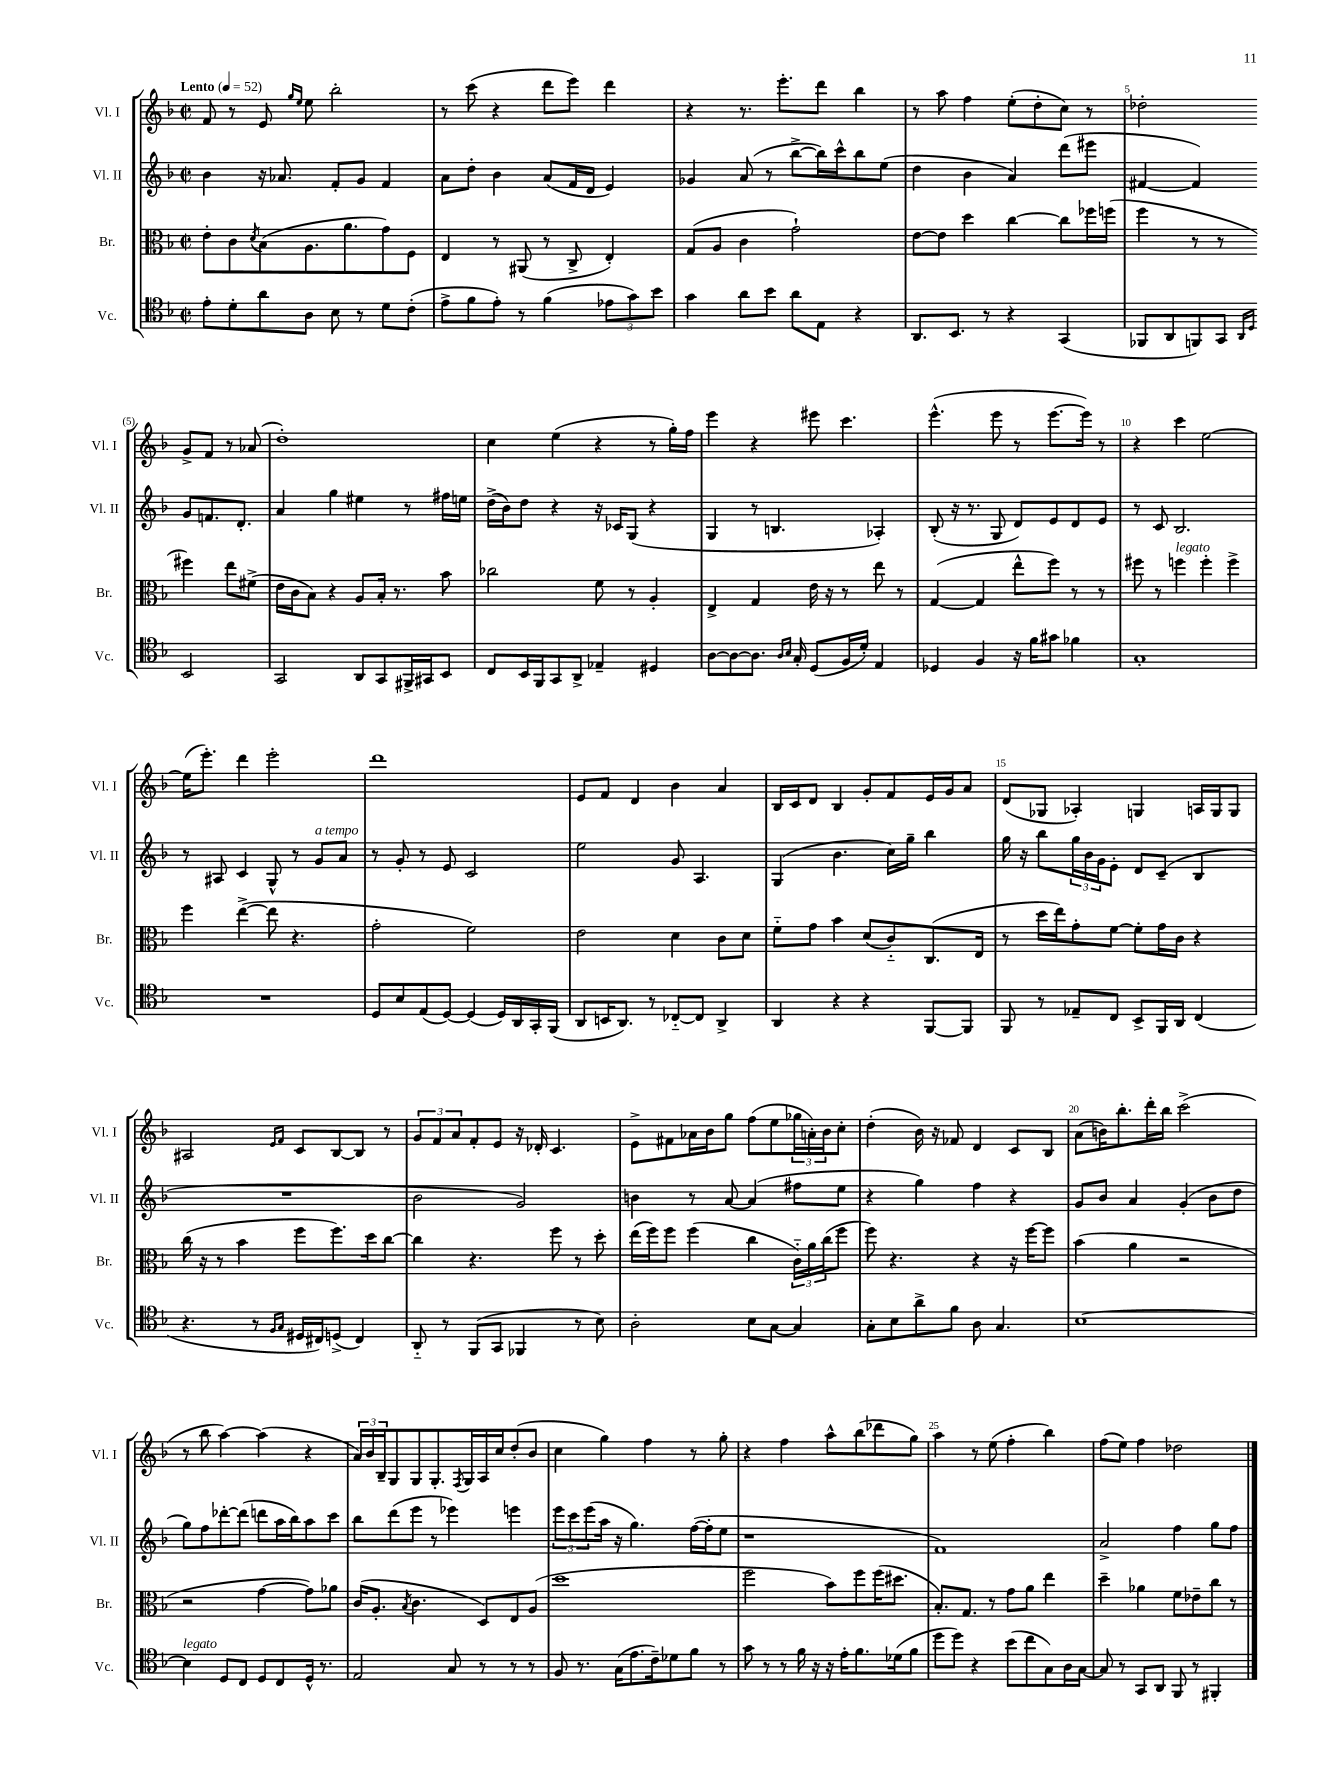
<<
\new StaffGroup <<
\new Staff = "s0" \with { instrumentName = "Vl. I" shortInstrumentName = "Vl. I" } {
    \clef treble \key f \major \defaultTimeSignature \time 2/2 \tempo "Lento" 4 = 52
    f'8 r8 e'8 \grace { g''16 e''16 } e''8 bes''2-. |
    r8 c'''8( r4 d'''8 e'''8) d'''4 |
    r4 r8. e'''8.-. d'''8 bes''4 |
    r8 a''8 f''4 e''8-.( d''8-. c''8) r8 |
    des''2-. g'8-> f'8 r8 aes'8( |
    d''1-.) |
    c''4 e''4( r4 r8 g''16-.) f''16 |
    e'''4 r4 eis'''8 c'''4. |
    e'''4.-^( e'''8 r8 e'''8.~ e'''16) r8 |
    r4 c'''4 e''2~ |
    e''16( e'''8.-.) d'''4 e'''2-. |
    d'''1 |
    e'8 f'8 d'4 bes'4 a'4 |
    bes16 c'16 d'8 bes4 g'8-. f'8 e'16 g'16 a'8 |
    d'8( ges8 aes4-.) g4 a16 g16 g8 |
    ais2 \grace { e'16 f'16 } c'8 bes8~ bes8 r8 |
    \tuplet 3/2 { g'8 f'8 a'8 } f'8-. e'8 r16 des'16-. c'4. |
    e'8-> fis'8 aes'16 bes'16 g''8 f''8( e''8 \tuplet 3/2 { ges''16 a'16-.) bes'16 } c''8-. |
    d''4-.( bes'16) r16 fes'8 d'4 c'8 bes8 |
    a'8( b'16) bes''8.-. d'''16-. bes''16 c'''2->( |
    r8 bes''8 a''4~) a''4( r4 |
    \tuplet 3/2 { a'16) bes'16 bes16-- } g8 g8 g8.-. \acciaccatura { f8 } g16 a16 c''16 d''8-.( bes'8 |
    c''4 g''4) f''4 r8 g''8-. |
    r4 f''4 a''8-^ bes''8( des'''8 g''8) |
    a''4 r8 e''8( f''4-. bes''4) |
    f''8( e''8) f''4 des''2 \bar "|." |
}
\new Staff = "s1" \with { instrumentName = "Vl. II" shortInstrumentName = "Vl. II" } {
    \clef treble \key f \major \defaultTimeSignature \time 2/2
    bes'4 r16 aes'8. f'8-. g'8 f'4 |
    a'8 d''8-. bes'4 a'8( f'16 d'16 e'4) |
    ges'4 a'8( r8 bes''8~-> bes''16) c'''16-^ bes''8 e''8( |
    d''4 bes'4 a'4) d'''8( eis'''8 |
    fis'4~ fis'4) g'8 f'8. d'8.-. |
    a'4 g''4 eis''4 r8 fis''16 e''16 |
    d''16->( bes'16) d''8 r4 r16 ces'16 g8( r4 |
    g4 r8 b4. aes4-.) |
    bes8-.( r16 r8. g8 d'8) e'8 d'8 e'8 |
    r8 c'8 bes2. |
    r8 ais8 c'4 g8-^ r8 g'8^\markup { \italic "a tempo" } a'8 |
    r8 g'8-. r8 e'8 c'2 |
    e''2 g'8 a4. |
    g4( bes'4. c''16) g''16-- bes''4 |
    g''16 r16 bes''8 \tuplet 3/2 { g''16 bes'16 g'16 } e'8-. d'8 c'8--( bes4 |
    R1 |
    bes'2 g'2) |
    b'4 r8 a'8~ a'4( fis''8 e''8 |
    r4 g''4) f''4 r4 |
    g'8 bes'8 a'4 g'4-.( bes'8 d''8 |
    g''8) f''8 des'''8~-. des'''8( d'''8 a''16 bes''16) a''8 c'''8 |
    bes''8 d'''8( e'''8 r8 ees'''4) e'''4 |
    \tuplet 3/2 { e'''8 c'''8 e'''8( } a''16 r16 g''4.) f''16~( f''16-. e''8 |
    r1 |
    f'1) |
    a'2-> f''4 g''8 f''8 \bar "|." |
}
\new Staff = "s2" \with { instrumentName = "Br." shortInstrumentName = "Br." } {
    \clef alto \key f \major \defaultTimeSignature \time 2/2
    e'8-. c'8 \acciaccatura { d'8 } bes8( a8. a'8. g'8) f8 |
    e4 r8 ais,8( r8 c8-> e4-.) |
    g8( a8 c'4 g'2-!) |
    e'8~ e'8 d''4 c''4~ c''8 fes''16 f''16( |
    f''4 r8 r8 fis''4) e''8 fis'8->( |
    e'16 c'16 bes8) r4 a8 bes16-. r8. bes'8 |
    ces''2 f'8 r8 a4-. |
    e4-> g4 e'16 r16 r8 e''8 r8 |
    g4~( g4 e''8-^ f''8) r8 r8 |
    fis''8 r8 f''4^\markup { \italic "legato" } f''4-. f''4-> |
    f''4 e''4~->( e''8 r4. |
    g'2-. f'2) |
    e'2 d'4 c'8 d'8 |
    f'8-_ g'8 bes'4 d'8( c'8-_) c8.( e16 |
    r8 d''16 e''16) g'8-. f'8~ f'8-. g'16 c'16 r4 |
    c''16( r16 r8 bes'4 f''8 f''8.) d''16 c''8~ |
    c''4 r4. f''8 r8 d''8-. |
    e''16( f''16) f''8 f''4( c''4 \tuplet 3/2 { c'16-_) a'16 c''16( } f''8 |
    f''8) r4. r4 r16 f''16~ f''8 |
    bes'4( a'4 r2 |
    r2 g'4~ g'8) aes'8 |
    c'16( a8.-. \acciaccatura { bes8 } c'4. d8) e8 a8( |
    d''1 |
    f''2 bes'8) f''8 f''16( dis''8. |
    bes8.-.) g8. r8 g'8 a'8 e''4 |
    d''4-- aes'4 f'8 ees'8-- c''8 r8 \bar "|." |
}
\new Staff = "s3" \with { instrumentName = "Vc." shortInstrumentName = "Vc." } {
    \clef tenor \key f \major \defaultTimeSignature \time 2/2
    e'8-. d'8-. a'8 a8 bes8 r8 d'8 c'8-.( |
    e'8-> f'8 e'8-.) r8 f'4( \tuplet 3/2 { ees'8 g'8) bes'8 } |
    g'4 a'8 bes'8 a'8 e8 r4 |
    a,8. bes,8. r8 r4 g,4( |
    fes,8 a,8 f,8) g,8 \grace { a,16 d16 } bes,2 |
    g,2 a,8 g,8 fis,16-> gis,16 bes,8 |
    c8 bes,16 f,16 g,8 a,8-> ees4-- dis4 |
    a8~ a8~ a8. \grace { a16 bes16 } g16-. d8( f16 d'16-.) e4 |
    des4 f4 r16 f'16 gis'8 fes'4 |
    g1-. |
    R1 |
    d8 bes8 e8( d8~) d4( d16) a,16 g,16-. f,16( |
    a,8 b,16 a,8.) r8 ces8~-_ ces8 a,4-> |
    a,4 r4 r4 f,8~ f,8 |
    f,8 r8 ees8-- c8 bes,8-> f,16 a,16 c4( |
    r4. r8 \grace { f16 g16 } dis16 cis16) d8->( cis4) |
    a,8-_ r8 f,8( g,8 fes,4 r8 bes8) |
    a2-. bes8 g8~ g4 |
    g8-. bes8 a'8-> f'8 a8 g4. |
    bes1~ |
    bes4^\markup { \italic "legato" } d8 c8 d8 c8 d16-^ r8. |
    e2 g8 r8 r8 r8 |
    f8 r8. g16( e'8. c'16--) des'8 f'8 r8 |
    g'8 r8 r8 f'16 r16 r16 e'16-. f'8. des'16( f'8 |
    d''8 d''8) r4 bes'8( c''8 g8) a16 g16~ |
    g8 r8 g,8 a,8 f,8 r8 fis,4-. \bar "|." |
}
>>
>>
\layout { \context { \Score \override BarNumber.break-visibility = ##(#f #t #t) barNumberVisibility = #(every-nth-bar-number-visible 5) } }
